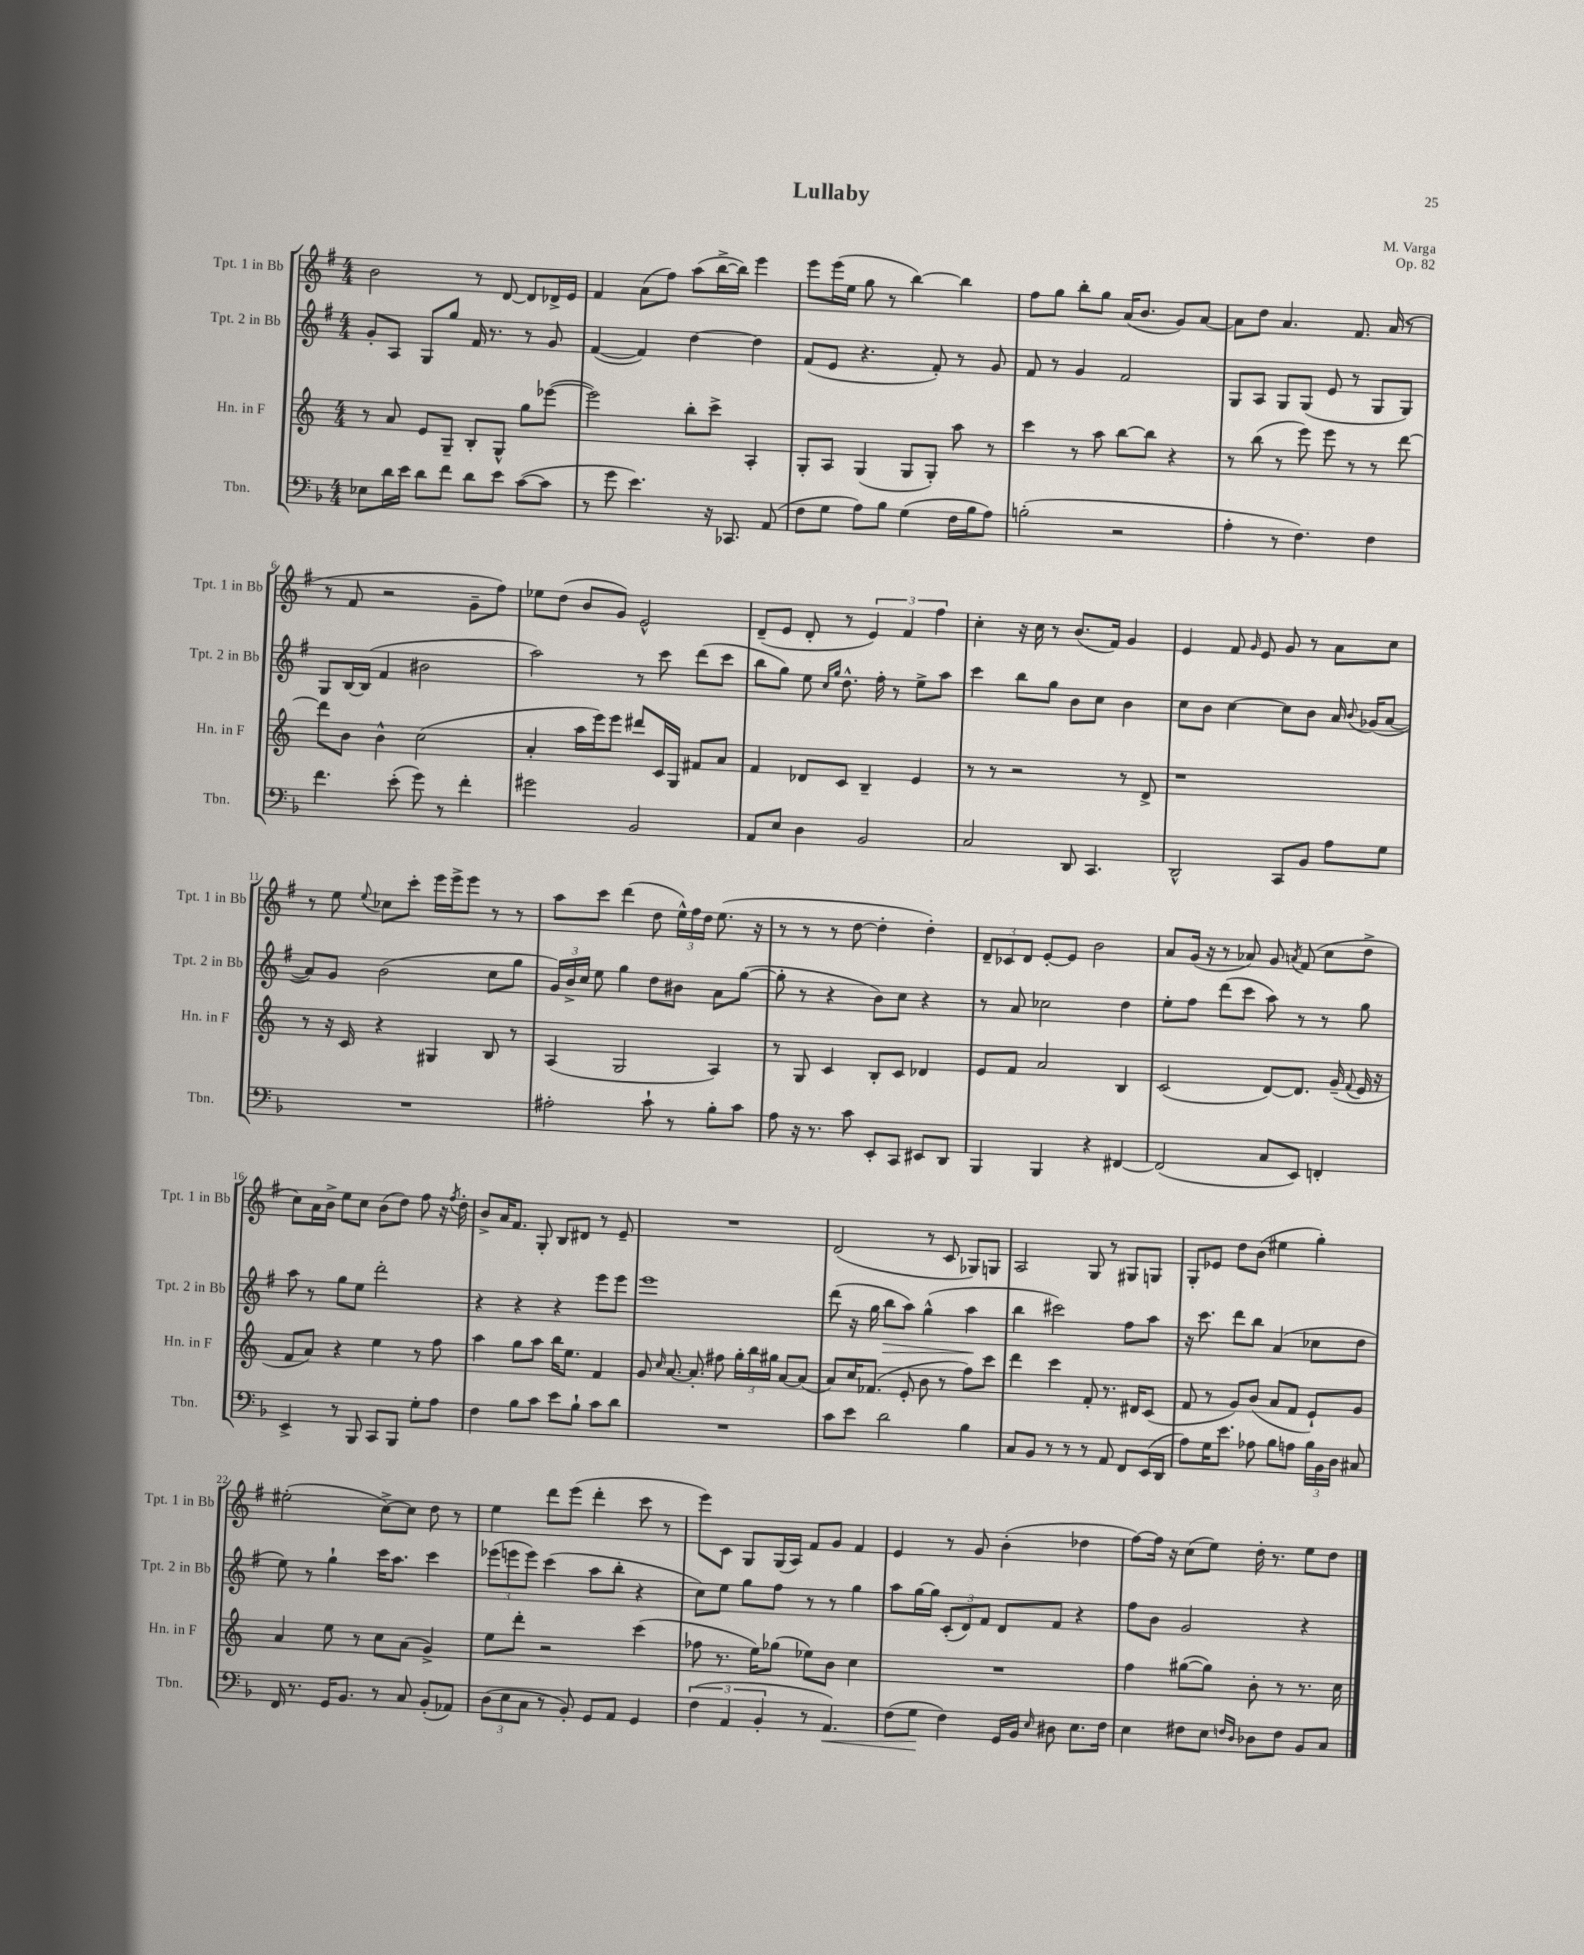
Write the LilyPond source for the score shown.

\header { title = "Lullaby" composer = "M. Varga" opus = "Op. 82" }
<<
\new StaffGroup <<
\new Staff = "s0" \with { instrumentName = "Tpt. 1 in Bb" shortInstrumentName = "Tpt. 1 in Bb" } {
    \clef treble \key g \major \numericTimeSignature \time 4/4
    \autoBeamOff b'2 r8 d'8~ d'8[ des'16-> e'16] |
    fis'4 a'8[( fis''8]) a''8[( b''16~-> b''16]) e'''4 |
    e'''8[ e'''16( e''16] g''8 r8 b''4~) b''4 |
    fis''8[ g''8] b''8[-. g''8] a'16[( b'8.] g'8[) a'8]~ |
    a'8[ d''8] a'4. fis'8. a'16( r8 |
    r8 fis'8 r2 g'8[-- fis''8]) |
    ees''8[ d''8]( b'8[ g'8]) e'2-^ |
    d'8[--( e'8] d'8-. r8 \tuplet 3/2 { e'4) fis'4 fis''4 } |
    c''4-. r16 c''16 r8 b'8.[( fis'16]) g'4 |
    e'4 fis'8 \grace { g'16 } e'8 g'8 r8 a'8[ c''8] |
    r8 e''8 \appoggiatura { e''8 } ces''8[ c'''8]-. e'''16[ e'''16-> e'''8] r8 r8 |
    a''8[ c'''8] d'''4( d''8 \tuplet 3/2 { e''16[-^) fis''16 d''16] } e''8.( r16 |
    r8 r8 r8 d''8~ d''4-. d''4-.) |
    \tuplet 3/2 { d'8[-- ces'8 d'8] } e'8[~-. e'8] b'2 |
    a'8[ g'16]( r16 r8 aes'8) g'8 \acciaccatura { a'8 } fis'8( c''8[ d''8]-> |
    c''8[) a'16 b'16]-> e''8[ c''8] b'8[( d''8]) fis''8 r16 \acciaccatura { fis''8 } d''16-. |
    b'8[-> a'16 fis'8.] g8-. b8[ dis'8] r8 e'8-- |
    R1 |
    d'2( r8 c'8 ges8[) g8] |
    a2 g8 r8 gis8[ g8] |
    g8[-. ees'8] d''8[ b'8]( eis''4 g''4-.) |
    eis''2-.( c''8[~->) c''8] d''8 r8 |
    e''4 d'''8[ e'''8]( d'''4-. c'''8 r8 |
    e'''8[) c'8] g8[ g16( a16]) fis'8[ g'8] fis'4 |
    e'4 r8 g'8 b'4-.( des''4 |
    fis''8[~) fis''16] r16 c''8[( e''8]) d''16-. r8. e''8[ d''8] \bar "|." |
}
\new Staff = "s1" \with { instrumentName = "Tpt. 2 in Bb" shortInstrumentName = "Tpt. 2 in Bb" } {
    \clef treble \key g \major \numericTimeSignature \time 4/4
    \autoBeamOff g'8[-. a8] g8[ g''8] fis'16 r8. r8 g'8 |
    fis'4~( fis'4) d''4~ d''4 |
    fis'8[( e'8] r4. fis'8-.) r8 g'8 |
    fis'8 r8 g'4 fis'2 |
    g8[ a8] g8[ g8]( e'8 r8 g8[ g8]) |
    g8[ b16~ b16]( fis'4 bis'2 |
    a''2) r8 c'''8 d'''8[( c'''8] |
    b''8[ g''8]) e''8 \grace { c''16[ g''16] } d''8.-^ fis''16-. r8 e''8[-> a''8] |
    c'''4 b''8[ g''8] b'8[ c''8] b'4 |
    c''8[ b'8] c''4~ c''8[ b'8] a'16 \appoggiatura { b'8 } ges'16[( a'8]~ |
    a'8[) g'8] b'2( c''8[ g''8] |
    \tuplet 3/2 { g'16[) b'16-> c''16] } e''8 g''4 d''8[ bis'8] a'8[ g''8]~( |
    g''8-. r8 r4 b'8[) c''8] r4 |
    r8 a'8 ces''2 d''4 |
    e''8[-. fis''8] d'''8[( c'''8] a''8) r8 r8 g''8 |
    a''8 r8 g''8[ e''8] d'''2-. |
    r4 r4 r4 e'''8[ e'''8] |
    e'''1 |
    d'''8( r16 g''16 b''8[\> a''8]) g''4-^( a''4\! |
    b''4 cis'''2) fis''8[ a''8] |
    r16 c'''8. d'''8[ b''8] a'4( ces''8[ d''8] |
    e''8) r8 g''4-! c'''16[ a''8.] c'''4 |
    \tuplet 3/2 { ees'''8[( e'''8 e'''8]) } c'''4( a''8[ b''8]-. r4 |
    c''8[) e''8] g''8[ fis''8] r8 r8 g''4 |
    a''8[ g''16~ g''16] \tuplet 3/2 { c'8[-.( d'8) fis'8] } d'8[ fis'8] r4 |
    fis''8[ b'8] g'2 r4 \bar "|." |
}
\new Staff = "s2" \with { instrumentName = "Hn. in F" shortInstrumentName = "Hn. in F" } {
    \clef treble \key c \major \numericTimeSignature \time 4/4
    \autoBeamOff r8 a'8 e'8[ g8]-- b8[-. g8]-^ g''8[ ees'''8]~( |
    ees'''2) b''8[-. c'''8]-> a4-. |
    g8[-. a8] g4( g8[ g8]-.) a''8 r8 |
    c'''4 r8 a''8 b''8[~ b''8] r4 |
    r8 b''8( r8 e'''8) e'''8 r8 r8 d'''8~ |
    d'''8[ b'8] b'4-^ c''2( |
    a'4-. a''16[ e'''16) e'''8] dis'''8[ c'16 g16] fis'8[ a'8] |
    f'4 des'8[ c'8] b4-- e'4 |
    r8 r8 r2 r8 d'8-> |
    r1 |
    r8 r16 c'16 r4 gis4 b8 r8 |
    a4( g2 a4) |
    r8 g8 c'4 b8[-. c'8] des'4 |
    e'8[ f'8] a'2 b4 |
    c'2( d'8[~) d'8.] g'16--( \appoggiatura { f'8 } e'16 r16 |
    f'8[ a'8]) r4 e''4 r8 f''8 |
    a''4 g''8[ a''8] b''16[ e''8.] f'4 |
    g'8 \grace { c''16 } a'8.~ a'8.-. fis''8 \tuplet 3/2 { g''16[-. b''16 gis''16] } a'8[~ a'8]( |
    a'8[) c''16 fes'8.]( e'8-. b'8 r8 f''8[) c'''8] |
    d'''4 c'''4 f'8-. r8. dis'16[ c'8]( |
    f'8 r8 g'8[) b'8]( a'8[ f'8] e'8[-!) g'8] |
    a'4 e''8 r8 c''8[ a'8]( g'4->) |
    e''8[ d'''8]-. r2 c'''4( |
    fes''8 r8. e''16[) ges''8]( ees''8[) b'8] c''4 |
    R1 |
    f''4 gis''8[~( gis''8]) b'8-. r8 r8. c''16 \bar "|." |
}
\new Staff = "s3" \with { instrumentName = "Tbn." shortInstrumentName = "Tbn." } {
    \clef bass \key f \major \numericTimeSignature \time 4/4
    \autoBeamOff ees8[ d'16 e'16] d'8[ f'8] d'8[ e'8] c'8[~( c'8] |
    r8 g'8 e'4.) r16 ces,8. a,8( |
    f8[ g8] a8[) bes8] g4( f16[ bes16 a8]) |
    b2-.( r2 |
    a4-. r8 f4.) f4 |
    f'4. e'8-.( g'8) r8 f'4-. |
    gis'2 bes,2 |
    a,8[ e8] d4 bes,2 |
    c2 d,8 c,4. |
    d,2-^ c,8[ bes,8] a8[ g8] |
    R1 |
    ais2-. c'8-! r8 bes8[-. c'8] |
    a8 r16 r8. c'8 e,8[-. c,8] eis,8[ d,8] |
    bes,,4 bes,,4 r4 fis,4~ |
    fis,2( c8[ e,8]) f,4-. |
    e,4-> r8 bes,,8 c,8[ bes,,8] g8[-. a8] |
    f4 bes8[ c'8] e'8[ bes8]-! c'8[ d'8] |
    R1 |
    c'8[ e'8] d'2 bes4 |
    c8[ bes,8] r8 r8 r8 a,8 f,8[ e,16( d,16] |
    a8[) g16 e'8.] aes8 bes8[ a8] \tuplet 3/2 { bes16[ bes,16 d16] } cis8 |
    f,16 r8. g,16[ bes,8.] r8 c8 bes,8[-.( aes,8]) |
    \tuplet 3/2 { d8[( e8 c8] } r8 bes,8-.) g,8[ a,8] g,4 |
    \tuplet 3/2 { f4( a,4 bes,4-. } r8 a,4.\<) |
    f8[( g8]\! f4) g,16[ bes,16] \grace { e16 } dis8 e8.[ f16] |
    e4 fis8[ e8] \grace { f16[ d16] } des8[ f8] bes,8[ c8] \bar "|." |
}
>>
>>
